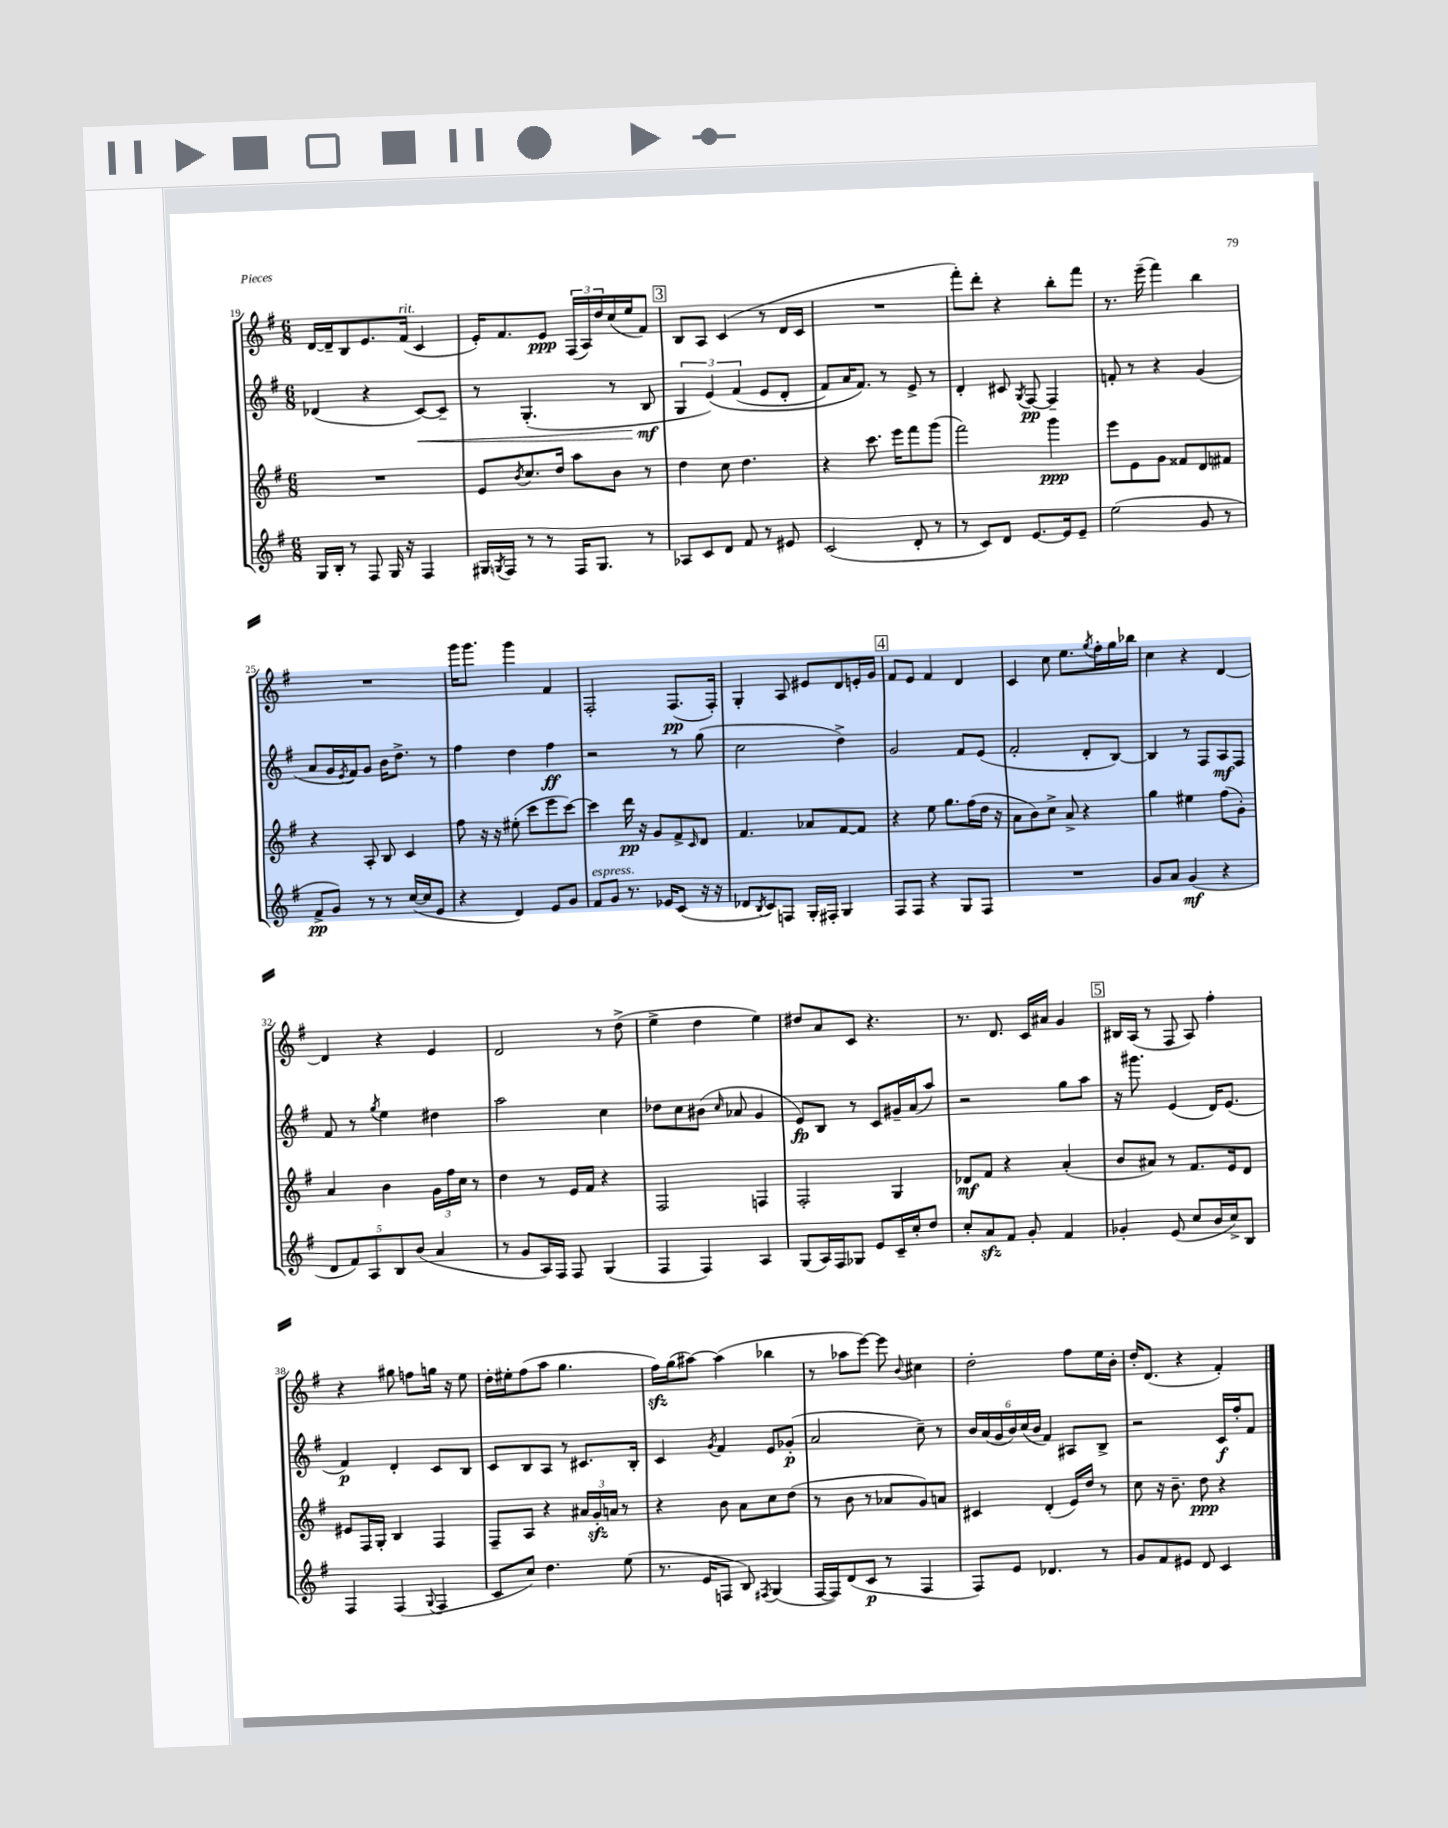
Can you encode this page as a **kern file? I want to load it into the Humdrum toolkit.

**kern	**kern	**kern	**kern
*staff4	*staff3	*staff2	*staff1
*clefG2	*clefG2	*clefG2	*clefG2
*k[f#]	*k[f#]	*k[f#]	*k[f#]
*M6/8	*M6/8	*M6/8	*M6/8
16G	2.r	(4d-	[16d
16B'	.	.	16d~]
8r	.	.	8B
8F#	.	4r	8.e
16G	.	.	.
16r	.	.	(16f#
4F#	.	[8c)	4c
.	.	8c~]	.
=	=	=	=
16G#	8e	8r	16e')
8qG	.	.	.
16F#	.	.	8.f#
.	8qb	.	.
8r	8.cc	(4.G'	.
8r	.	.	8e
.	16dd	.	.
16F#	8aa	.	(24F#
.	.	.	24A)
8.G	.	.	.
.	.	.	24dd
.	8b	8r	(16cc
.	.	.	16ee
8r	8r	8B	8f#)
=	=	=	=
8A-	4dd	6G	8B
8c	.	.	8A
.	.	&(6e)	.
8d	8cc	.	(4c
.	.	(6f#	.
8f#	4.dd	.	.
8r	.	8e	8r
8e#	.	8d'	16d
.	.	.	16c
=	=	=	=
(2c	4r	8f#)	2.r
.	.	16a	.
.	.	8.f#&)	.
.	8.ccc	.	.
.	.	8r	.
.	16eee	.	.
8d'	8fff#	8e^	.
8r	(8ggg	8r	.
=	=	=	=
8r	2fff#)	4d'	8fff#')
8c)	.	.	8ddd'
8d	.	8c#	4r
.	.	8qG	.
[8.e	.	[8F#	.
.	4ggg	4F#~]	8bb'
16e]	.	.	.
8e~	.	.	8fff#
=	=	=	=
(2ee	8eee	8f'	8.r
.	8e	8r	.
.	.	.	(16eee~
.	8g	4r	4fff#)
.	8f##	.	.
8g	8d	(4g	4bb
8r	8f#	.	.
=	=	=	=
8f#^	4r	8a	2.r
8g)	.	16g	.
.	.	8qe	.
.	.	16f#)	.
8r	8A'	8g	.
8r	8B	16b	.
.	.	8.dd^	.
([16cc	4c	.	.
16cc]	.	.	.
8e	.	8r	.
=	=	=	=
4r	8ff#	4ff#	16ggg
.	.	.	8.ggg
.	16r	.	.
.	16r	.	.
4d)	(8ee#'	4dd	4ggg
.	8ccc	.	.
8e	8eee	4ff#	4f#
8g	[8ccc)	.	.
=	=	=	=
8f#	4ccc]	2r	2F#'
8g	.	.	.
8.r	16ddd	.	.
.	16r	.	.
.	8g	.	.
16e-	.	.	.
(8c	8f#^	8r	(8.F#
.	16qqc	.	.
16r	8d	(8gg	.
16r	.	.	16F#')
=	=	=	=
8d-	4.f#	2cc	4G'
8qB	.	.	.
8c)	.	.	.
8F	.	.	8A
16G'	8a-	.	8e#
16F#'	.	.	.
4G	[8f#	4dd^)	8d
.	8f#]	.	16e'
.	.	.	16g
=	=	=	=
8F#	4r	2g	8f#
8F#	.	.	8e
4r	8ee	.	4f#
.	8.gg	.	.
8G	.	8f#	4d
.	(16ff#	.	.
8F#	16dd	(8e	.
.	16r	.	.
=	=	=	=
2.r	8a	2f#'	4c
.	8b)	.	.
.	8cc^	.	8cc
.	8a^	.	8.ee
.	4r	8d'	.
.	.	.	8qgg
.	.	.	16ff#'
.	.	[8B)	16gg
.	.	.	16bb-
=	=	=	=
8g	4gg	4B]	4cc
8a	.	.	.
(4g	4ee#	8r	4r
.	.	8F#	.
4r	(8ff#	8A	[4d
.	8g')	8F#	.
=	=	=	=
10d	4a	8f#	4d]
10f#)	.	.	.
.	.	8r	.
10A	.	.	.
.	.	8qgg	.
.	4b	4ee	4r
10B	.	.	.
(10b	.	.	.
4a	24g	4dd#	4e
.	24ff#	.	.
.	24cc	.	.
.	8r	.	.
=	=	=	=
8r	4dd	2aa	2d
8g	.	.	.
16A)	8r	.	.
16F#	.	.	.
8F#	16e	.	.
.	16f#	.	.
(4G	4r	4cc	8r
.	.	.	(8dd^
=	=	=	=
4F#	2F#	8dd-	4ee^
.	.	8cc	.
4F#)	.	(8b#	4dd
.	.	16qqcc	.
.	.	8a-	.
4A	4F	4g	4ee)
=	=	=	=
(8G	2F#'	8e)	8dd#
16A)	.	8B	8a
16F#	.	.	.
8G-	.	8r	8c
8e	.	8c	4.r
16c~	4G	16g#~	.
16cc'	.	(16a	.
8dd	.	8aa)	.
=	=	=	=
8cc'	8d-	2r	8.r
8a	8f#	.	.
.	.	.	8.d
8f#	4r	.	.
8g'	.	.	16c
.	.	.	16a#
4f#	(4a'	8gg	4g
.	.	8aa	.
=	=	=	=
4g-'	8b	16r	16B#
.	.	8.ggg#	(16A
.	8a#)	.	8r
(8e	8r	(4e	8F#
8cc	8.f#	.	8A)
16b	.	16d)	4ff#'
16cc^)	16e	(8.e	.
8B	8d	.	.
=	=	=	=
4F#	8e#	4f#)	4r
.	16F#	.	.
.	16G'	.	.
(4F#	4B	4d'	8gg#
.	.	.	8ff
8qqG	.	.	.
4F#	4F#	8c	16gg
.	.	.	16r
.	.	8B	8ee
=	=	=	=
8c	8F#~	8c	16dd'
.	.	.	16ee#'
8cc)	8A	8B	(8ff#
4.dd	4r	8A	8aa
.	.	8r	4.gg
.	24a#	8.c#	.
.	24g'	.	.
.	24a	.	.
(8ee	8r	.	.
.	.	16B'	.
=	=	=	=
8.r	4r	4c	16ff#)
.	.	.	(16gg
.	.	.	[8aa#)
16e	.	.	.
.	.	8qg	.
8F	8b	4f#	(4aa#]
8B)	8a	.	.
8qF#	.	.	.
(4G	8cc	8e	4bb-
.	(8dd	(8g-'	.
=	=	=	=
[16F#	8r	2a	8r
16F#])	.	.	.
(8d	8b	.	8aa-
8c	8r	.	[8eee)
8r	8a-	.	8eee]
.	.	.	8qqb
4F#	8g)	8cc~)	4cc#
.	8a	8r	.
=	=	=	=
8F#)	4c#	24b	2dd'
.	.	(24a	.
.	.	24g	.
8e	.	24b)	.
.	.	(24cc	.
.	.	24b	.
4.d-	(4d'	4f#)	.
.	16e)	8A#	8ff#
.	16dd	.	.
8r	8r	8B^	16ee
.	.	.	16b'
=	=	=	=
8g	8cc	2r	16dd'
.	.	.	(8.d
8f#	16r	.	.
.	8.b~	.	.
8e#	.	.	4r
8d	8dd	.	.
4c	4r	16c	4f#')
.	.	16ff#'	.
.	.	8f#	.
==	==	==	==
*-	*-	*-	*-
